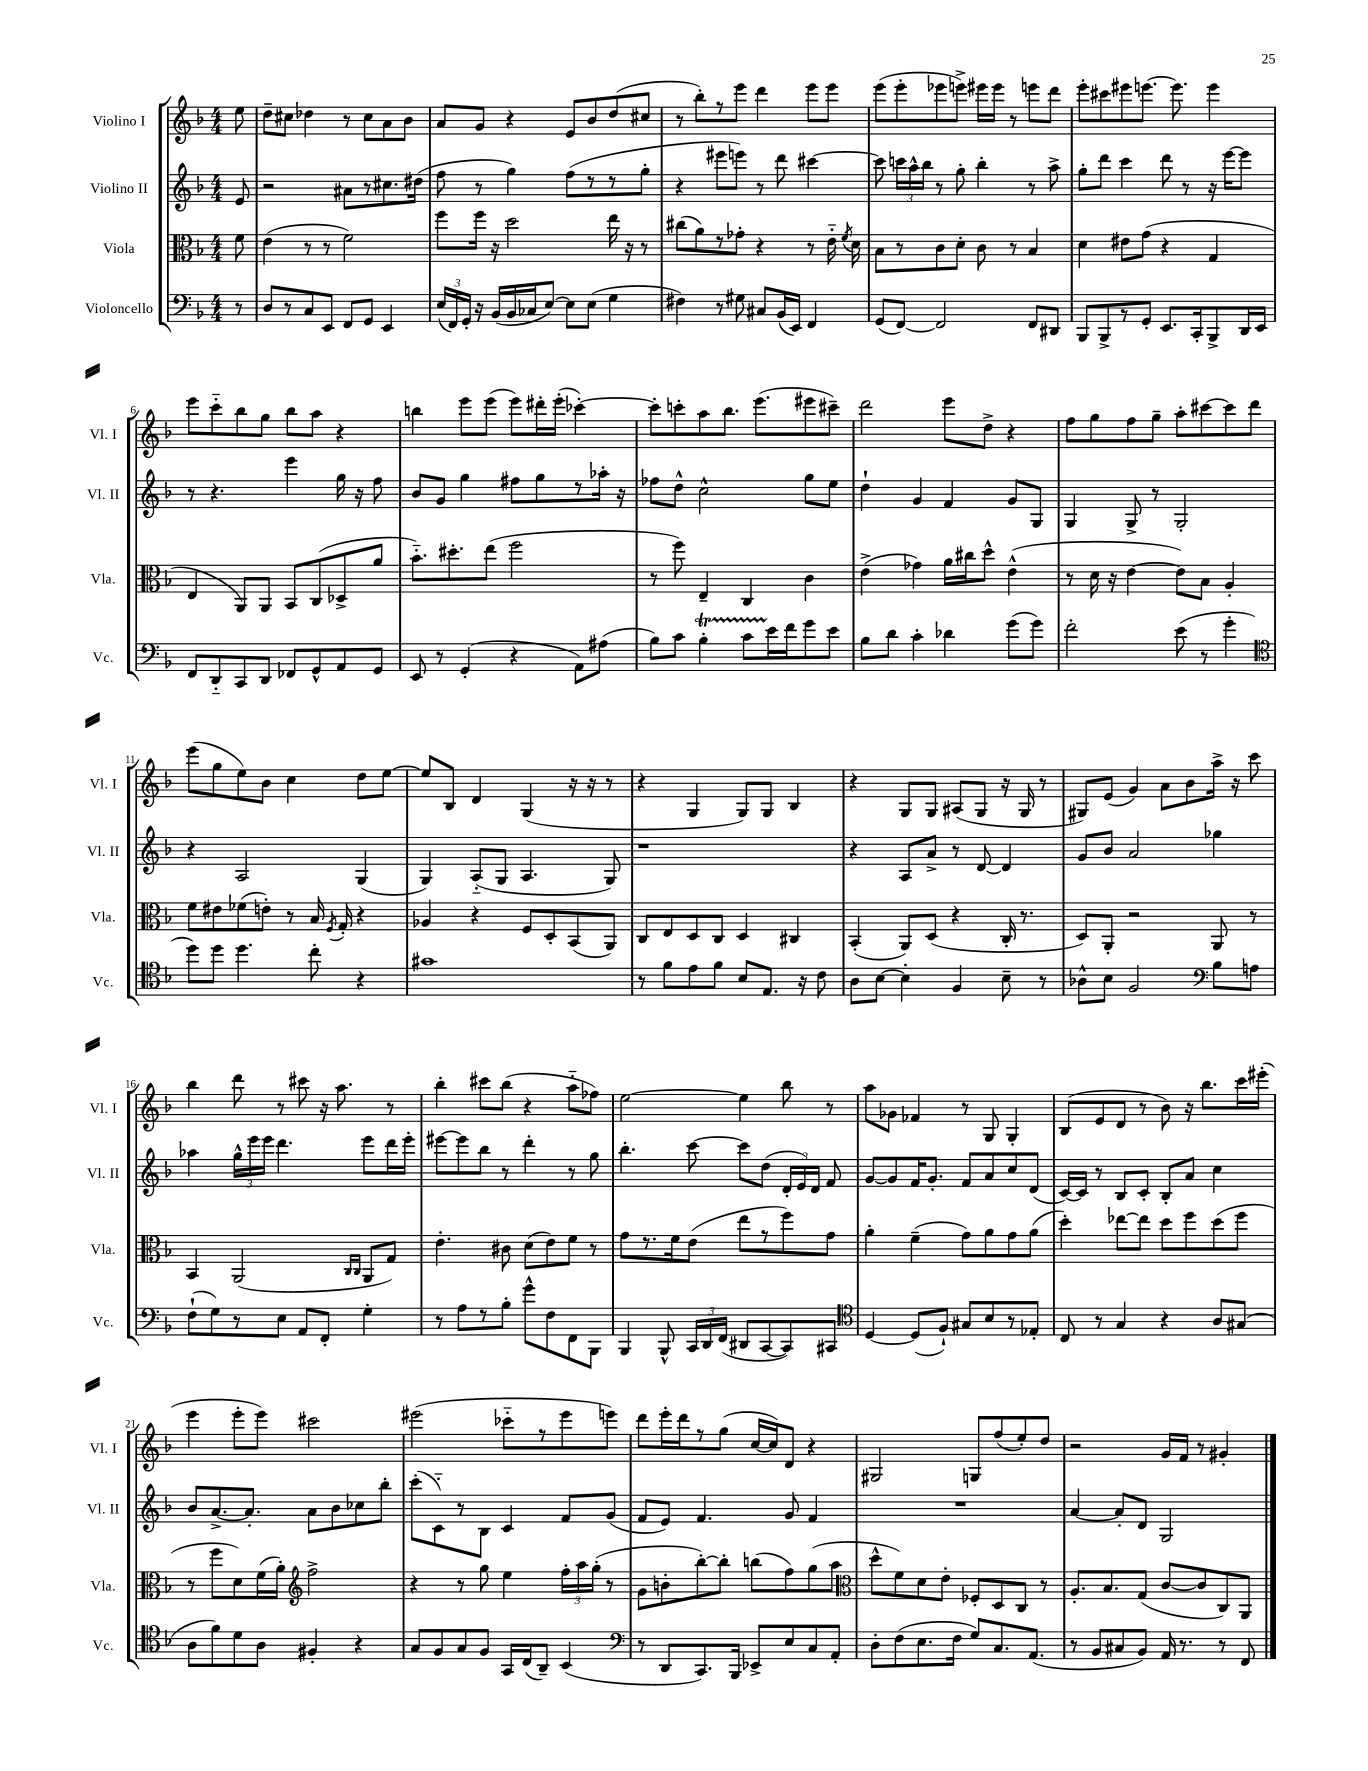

**kern	**kern	**kern	**kern
*staff4	*staff3	*staff2	*staff1
*clefF4	*clefC3	*clefG2	*clefG2
*k[b-]	*k[b-]	*k[b-]	*k[b-]
*M4/4	*M4/4	*M4/4	*M4/4
8r	8f	8e	8ee
=	=	=	=
8D	(4e	2r	8dd~
8r	.	.	8cc#
8C	8r	.	4dd-
8EE	8r	.	.
8FF	2f)	8a#	8r
8GG	.	8r	8cc#
4EE	.	8.cc#	8a
.	.	.	8b-
.	.	(16dd#	.
=	=	=	=
(24E	8ff	8ff	8a
24FF)	.	.	.
24GG'	.	.	.
16r	16ff	8r	8g
(16BB-	16r	.	.
16BB-	2dd	4gg)	4r
16C-	.	.	.
[8E)	.	.	.
8E]	.	(8ff	8e
(8E	.	8r	8b-
4G	16ee	8r	(8dd
.	16r	.	.
.	8r	8gg'	8cc#
=	=	=	=
4F#)	(8cc#	4r	8r
.	8a)	.	8bb-')
8r	8r	8eee#	8r
8G#	8g-'	8eee)	8eee
8C#	4r	8r	4ddd
(16BB-	.	8ddd	.
16EE)	.	.	.
4FF	8r	[4ccc#	8eee
.	16e'~	.	8eee
.	8qf	.	.
.	16d	.	.
=	=	=	=
(8GG	8B-	8ccc#]	(8eee
[8FF)	8r	24ccc	8eee'
.	.	24aa^^	.
.	.	24bb-	.
2FF]	8c	8r	8eee-
.	8d'	8gg'	8eee^)
.	8c	4bb-'	16eee#
.	.	.	16eee#
.	8r	.	8r
8FF	4B-	8r	8eee
8DD#	.	8aa^	8ddd
=	=	=	=
8BBB-	4d	8gg'	8eee'
8BBB-^	.	8ddd	8ccc#
8r	8e#	4ccc	8eee#
8GG'	(8g	.	[8.eee
8.EE	4r	8ddd	.
.	.	.	8.eee]
.	.	8r	.
16CC'	.	.	.
8BBB-^	4G	16r	4eee
.	.	[16eee	.
16DD	.	8eee]	.
16EE	.	.	.
=	=	=	=
8FF	4E	8r	8eee
8DD'~	.	4.r	8ccc'~
8CC	8AA)	.	8bb-
8DD	8AA	.	8gg
8FF-	8BB-	4eee	8bb-
8GG^^	(8C	.	8aa
8AA	8D-^	16gg	4r
.	.	16r	.
8GG	8a	8ff	.
=	=	=	=
8EE	8.b-'~)	8b-	4bb
8r	.	8g	.
.	8.dd#'	.	.
(4GG'	.	4gg	8eee
.	(8ee	.	(8eee
4r	2ff	8ff#	8eee)
.	.	8gg	16ddd#'
.	.	.	(16eee'
8AA)	.	8r	[4ccc-')
(8A#	.	16aa-'	.
.	.	16r	.
=	=	=	=
8B-)	8r	8ff-	8ccc-']
8c	8ff)	8dd^^	8ccc'
4B-'	4E~	2cc^^	8aa
.	.	.	8.bb-
8c	4C	.	.
.	.	.	(8.eee
16e	.	.	.
16f	.	.	.
8g	4c	8gg	8eee#
8e	.	8ee	8ccc#~)
=	=	=	=
8B-	(4e^	4dd`	2ddd
8d	.	.	.
4c'	4g-)	4g	.
4d-	16a	4f	8eee
.	16cc#	.	.
.	8dd^^	.	8dd^
(8g	(4e^^	8g	4r
8g)	.	8G	.
=	=	=	=
2f'	8r	4G	8ff
.	16d	.	8gg
.	16r	.	.
.	[4e	8G^	8ff
.	.	8r	8gg~
(8e	8e])	2G'	8aa'
8r	8B-	.	[8ccc#
4g'	4A'	.	8ccc#]
.	.	.	8ddd
=	=	=	=
*clefC4	*	*	*
8dd)	8f	4r	(8eee
8dd	8e#	.	8gg
4.dd	(8f-	2A	8ee)
.	8e')	.	8b-
.	8r	.	4cc
8cc'	16B-	.	.
.	8qF	.	.
.	16G'	.	.
4r	4r	(4G	8dd
.	.	.	[8ee
=	=	=	=
1g#	4A-	4G)	8ee]
.	.	.	8B-
.	4r	(8A'~	4d
.	.	8G	.
.	8F	4.A	(4G
.	8D'	.	.
.	(8BB-	.	16r
.	.	.	16r
.	8AA)	8G)	8r
=	=	=	=
8r	8C	1r	4r
8f	8E	.	.
8e	8D	.	4G
8f	8C	.	.
8B-	4D	.	8G)
8.E	.	.	8G
.	4C#	.	4B-
16r	.	.	.
8c	.	.	.
=	=	=	=
8A	(4BB-'	4r	4r
[8B-	.	.	.
4B-']	8AA)	8A	8G
.	(8D	8a^	8G
4F	4r	8r	(8A#
.	.	[8d	8G
8B-~	16C'	4d]	16r
.	8.r	.	16G
8r	.	.	8r
=	=	=	=
8A-^^	8D)	8g	8G#)
8B-	8AA'	8b-	(8e
2F	2r	2a	4g)
.	.	.	8a
.	.	.	8b-
*clefF4	*	*	*
8B-	8AA	4gg-	16aa^
.	.	.	16r
8A	8r	.	8ccc
=	=	=	=
(8F`	4BB-	4aa-	4bb-
8G)	.	.	.
8r	(2AA	24gg^^	8ddd
.	.	24eee	.
.	.	24eee	.
8E	.	4.ddd	8r
8AA	.	.	8ccc#
8FF'	.	.	16r
.	.	.	8.aa
.	16qqC	.	.
.	16qqC	.	.
4G'	8AA	8eee	.
.	8G)	16ddd	8r
.	.	16eee'	.
=	=	=	=
8r	4.e'	[8eee#	4bb-'
8A	.	8eee#]	.
8r	.	8bb-	8ccc#
8B-'	8c#	8r	(8bb-
8g^^	(8d	4ddd'	4r
8F	8e)	.	.
8FF	8f	8r	8aa'~
8BBB-	8r	8gg	8ff-)
=	=	=	=
4BBB-	8g	4.bb-'	[2ee
.	8.r	.	.
8BBB-^^	.	.	.
.	16f	.	.
24CC	(8e	[8ccc	.
24DD	.	.	.
(24FF	.	.	.
8DD#	8ee	8ccc]	4ee]
[8CC	8r	(8dd	.
8CC])	8ff)	24d'	8bb-
.	.	24e)	.
.	.	24d	.
8CC#	8g	8f	8r
=	=	=	=
*clefC4	*	*	*
[4D	4a'	[8g	8aa
.	.	8g]	8g-
(8D]	(4f~	16f	4f-
.	.	8.g'	.
8F`)	.	.	.
8G#	8g)	8f	8r
8B-	8a	8a	8G
8r	8g	8cc	4G'
8E-'	(8a	(8d	.
=	=	=	=
8C	4dd')	[16c)	(8B-
.	.	16c]	.
8r	.	8r	8e
4G	[8ee-	8B-	8d
.	8ee-]	8c'	8r
4r	8dd	8B-'	8b-)
.	8ff	8a	16r
.	.	.	8.bb-
8A	(8dd	4cc	.
(8G#	8ff	.	16ccc
.	.	.	(16eee#'
=	=	=	=
8A	8r	8b-	4eee
8f)	8ff	[8.a^	.
8d	8d)	.	8eee'
.	.	8.a']	.
8A	(16f	.	8eee)
.	16a')	.	.
*	*clefG2	*	*
4F#'	2ff^	8a	2ccc#
.	.	8b-	.
4r	.	8cc-	.
.	.	8bb-'	.
=	=	=	=
8G	4r	(8ccc'	(2eee#
8F	.	8c'~)	.
8G	8r	8r	.
8F	8gg	8B-	.
16GG	4ee	4c	8ccc-'~
(16C	.	.	.
8AA~)	.	.	8r
(4BB-	24ff'	8f	8eee#
.	24aa	.	.
.	(24gg'	.	.
.	8r	(8g	8eee)
=	=	=	=
*clefF4	*	*	*
8r	8g	8f	8ddd
8DD	8b'	8e)	16eee'
.	.	.	16ddd
8.CC)	[8bb-')	4.f	8r
.	8bb-']	.	(8gg
16BBB-	.	.	.
8EE-^	(8bb	.	[16cc
.	.	.	16cc])
8E	8ff)	8g	8d
8C	(8gg	4f	4r
8AA'	8aa	.	.
=	=	=	=
*	*clefC3	*	*
8D'	8dd^^	1r	2G#
(8F	8f)	.	.
8.E	8d	.	.
.	8e'	.	.
16F	.	.	.
8G)	8F-'	.	8G
8.C	8D	.	(8ff
.	8C	.	8ee')
(8.AA	.	.	.
.	8r	.	8dd
=	=	=	=
8r	8.A'	[4a	2r
8BB-	.	.	.
.	8.B-	.	.
8C#	.	8a']	.
8BB-)	(8G	8d	.
16AA	[8c	2G	16g
8.r	.	.	16f
.	8c]	.	8r
8r	8C)	.	4g#'
8FF	8AA	.	.
==	==	==	==
*-	*-	*-	*-
